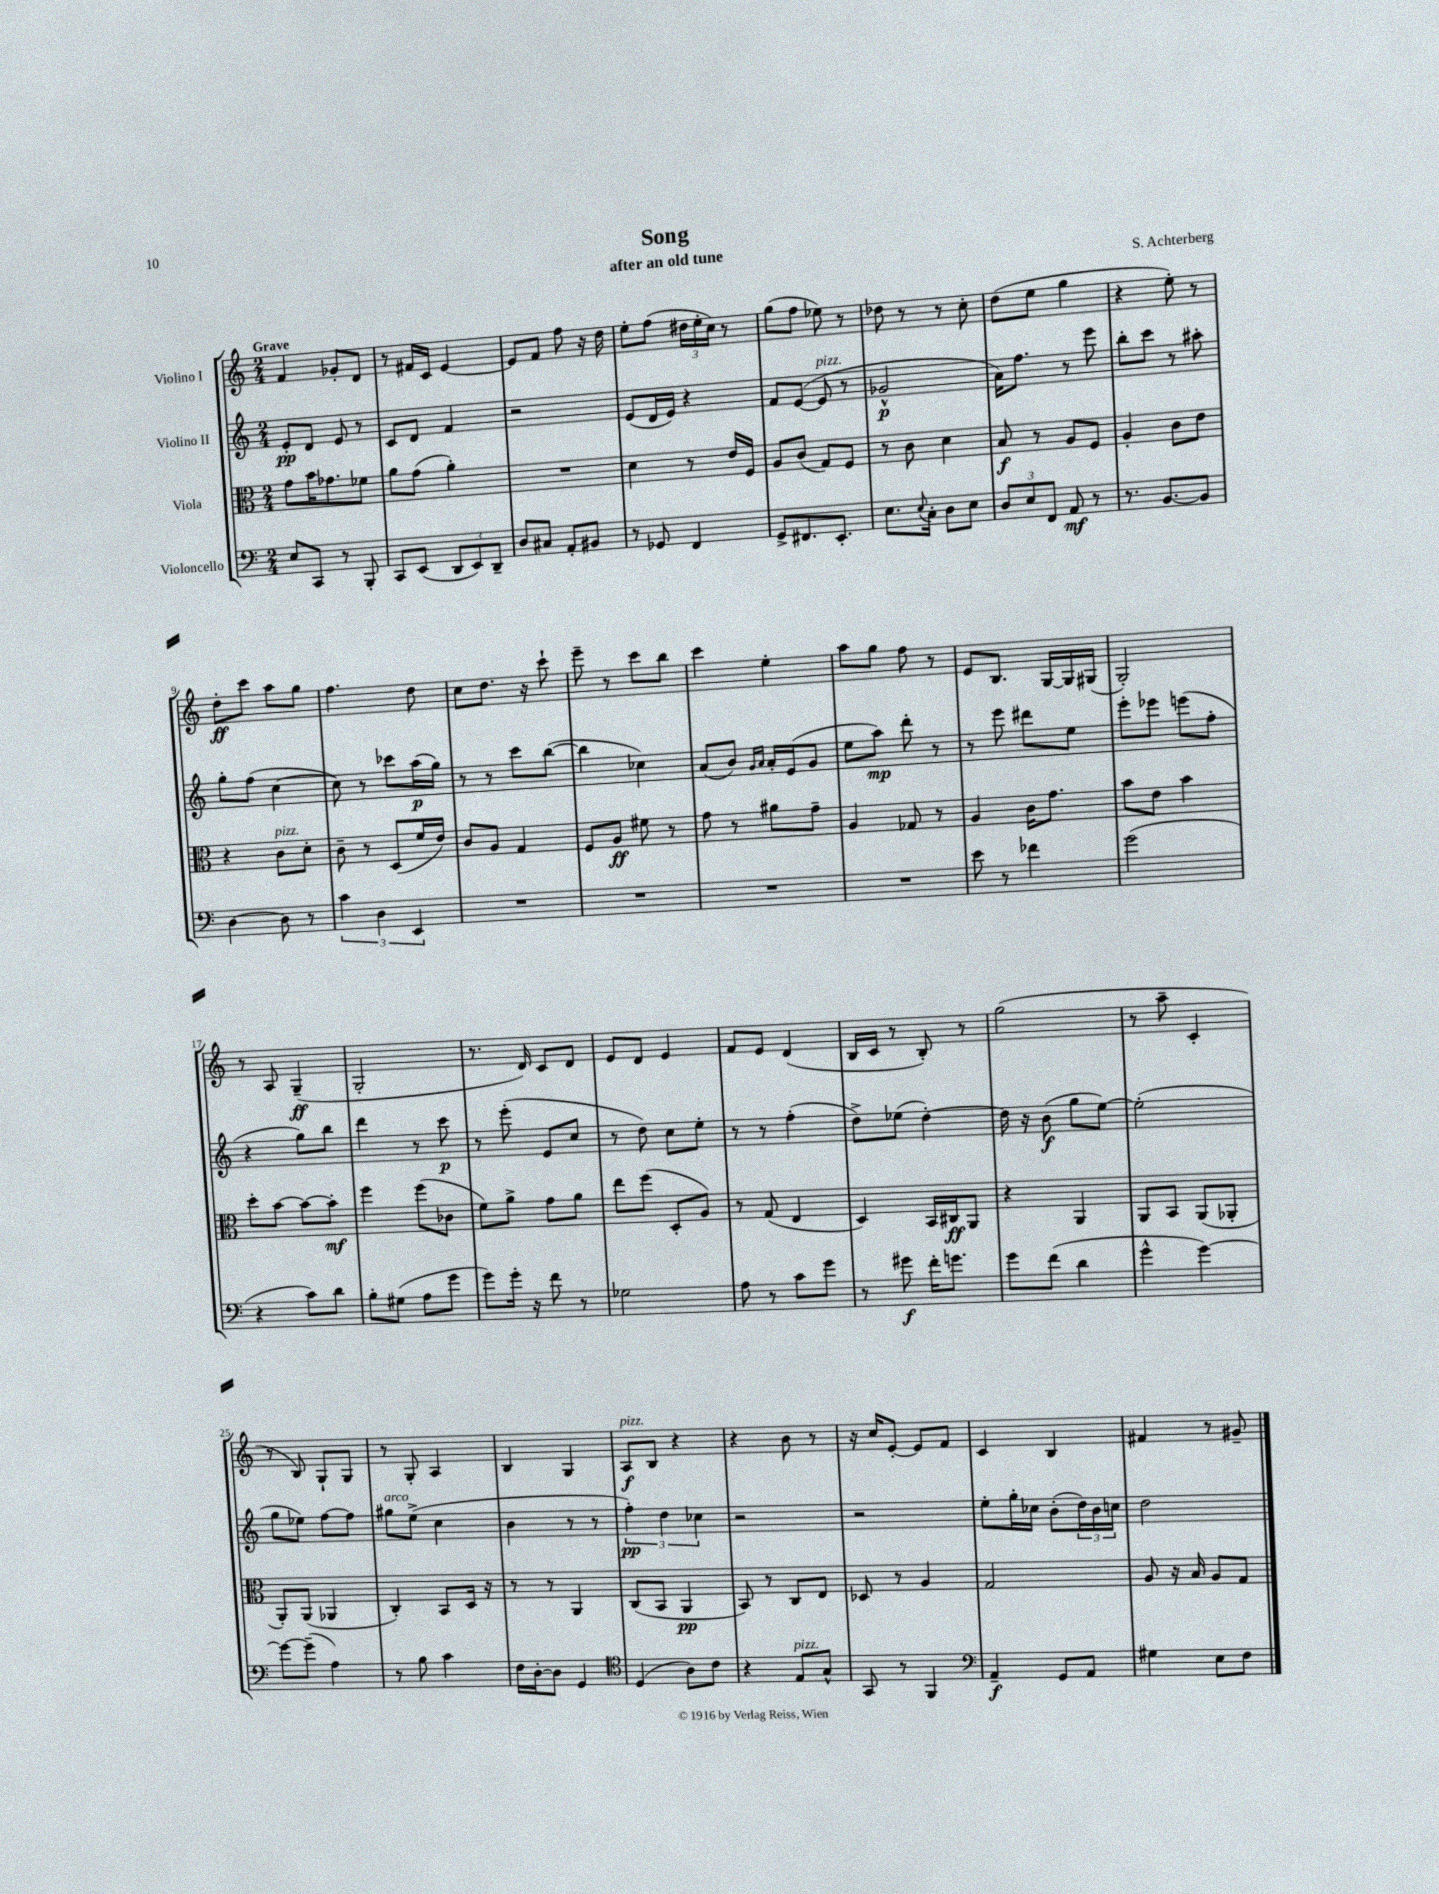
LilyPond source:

\header { title = "Song" composer = "S. Achterberg" subtitle = "after an old tune" }
<<
\new StaffGroup <<
\new Staff = "s0" \with { instrumentName = "Violino I" } {
    \clef treble \key c \major \numericTimeSignature \time 2/4 \tempo "Grave"
    f'4 ges'8-. d'8 |
    r8 fis'16 c'16 e'4~ |
    e'8 f'8 f''8 r16 d''16 |
    e''8-. f''8( \tuplet 3/2 { dis''16 e''16-. c''16) } r8 |
    g''8( f''8 ees''8) r8 |
    des''8 r8 r8 c''8-. |
    d''8( e''8 g''4 |
    r4 e''8-.) r8 |
    d''8-.\ff c'''8 a''8 g''8 |
    f''4. d''8 |
    c''8 d''8. r16 c'''8-! |
    e'''8-- r8 c'''8 b''8 |
    c'''4 e''4-. |
    a''8 g''8 f''8 r8 |
    e'8 b8. g16~ g16 gis16( |
    g2-.) |
    r8 a8 g4--\ff( |
    g2-. |
    r8. d'16) c'8 d'8 |
    e'8 d'8 e'4 |
    f'8 e'8 d'4( |
    b16 c'16 r8 b8-.) r8 |
    g''2( |
    r8 a''8-- c'4-. |
    r8 b8) g8-! g8 |
    r8 g8-. a4 |
    b4 g4 |
    a8\f^\markup { \italic "pizz." } b8 r4 |
    r4 b'8 r8 |
    r16 c''16 e'8~-. e'8 f'8 |
    c'4 b4 |
    fis'4 r8 gis'8-- \bar "|." |
}
\new Staff = "s1" \with { instrumentName = "Violino II" } {
    \clef treble \key c \major \numericTimeSignature \time 2/4
    e'8-.\pp d'8 e'8 r8 |
    c'8 d'8 f'4 |
    r2 |
    e'8( d'16 e'16) r4 |
    f'8 e'8~( e'8^\markup { \italic "pizz." } r8 |
    ges'2-^\p |
    a'16) f''8. r8 e'''8 |
    b''8-. c'''8 r8 ais''8-. |
    g''8-. f''8( c''4~ |
    c''8) r8 ces'''8 a''16\p( g''16) |
    r8 r8 c'''8 b''8~( |
    b''4 ces''4) |
    a'8( b'8) \grace { g'16 a'16 } a'16-. e'16( g'8 |
    e''8 a''8\mp) d'''8-. r8 |
    r8 e'''8 dis'''8 e''8 |
    e'''8-. ees'''8 e'''8( f''8-. |
    r4 g''8) b''8 |
    d'''4 r8 c'''8\p |
    r8 e'''8-.( e'8 c''8 |
    r8 d''8) c''8 e''8-. |
    r8 r8 f''4-.( |
    d''8->) ees''8( d''4~-.) |
    d''16 r16 b'8\f( g''8 e''8~) |
    e''2-.( |
    g''8 ees''8) f''8~ f''8 |
    gis''8^\markup { \italic "arco" } e''8->( c''4 |
    b'4 r8 r8 |
    \tuplet 3/2 { f''4-.\pp) d''4 ces''4 } |
    r2 |
    r2 |
    e''8-. g''16-. ces''16 b'8-.( \tuplet 3/2 { d''16) b'16 c''16 } |
    d''2 \bar "|." |
}
\new Staff = "s2" \with { instrumentName = "Viola" } {
    \clef alto \key c \major \numericTimeSignature \time 2/4
    g'8 b'16 ges'8. fes'8 |
    a'8 g'8( a'4-.) |
    R2 |
    d'4 r8 e'16 f16 |
    a8 c'8( g8) f8 |
    r8 c'8 d'4 |
    b8\f r8 a8 f8 |
    a4-. c'8 e'8 |
    r4 c'8^\markup { \italic "pizz." } d'8-. |
    c'8-- r8 d8( f'16 e'16) |
    c'8 a8 g4 |
    f8 a8\ff fis'8 r8 |
    g'8 r8 ais'8 g'8-- |
    a4 ges8 r8 |
    a4 c'16 g'8. |
    b'8 e'8 b'4 |
    d''8-. b'8~ b'8~ b'8-.\mf |
    f''4 f''8( ces'8 |
    f'8) a'8-> g'8 a'8 |
    e''8 f''8( d8-. a8) |
    r8 g8( e4 |
    d4) b,16 cis16\ff a,8 |
    r4 a,4 |
    a,8 b,8 a,8( aes,8-. |
    a,8-.) a,8( aes,4 |
    c4-.) b,8 d16 r16 |
    r8 r8 a,4 |
    c8( b,8 a,4\pp |
    b,8) r8 c8 e8 |
    des8 r8 a4 |
    g2 |
    a8 r16 b16 a8 g8 \bar "|." |
}
\new Staff = "s3" \with { instrumentName = "Violoncello" } {
    \clef bass \key c \major \numericTimeSignature \time 2/4
    e8 c,8 r8 b,,8-. |
    c,8 e,8( \tuplet 3/2 { d,8 e,8) d,8-- } |
    d8 cis8 a,8-. bis,8 |
    r8 ges,8 f,4 |
    g,8-> fis,8. e,8.-. |
    e8. \appoggiatura { e8 } c16-. d8 e8 |
    \tuplet 3/2 { d8 e8 f,8 } a,8\mf r8 |
    r8. b,8.~ b,8 |
    d4~ d8 r8 |
    \tuplet 3/2 { c'4 d4 e,4 } |
    R2 |
    R2 |
    R2 |
    R2 |
    e'8 r8 fes'4 |
    g'2( |
    r4 c'8) d'8 |
    b8-. gis8( a8 g'8 |
    g'8) g'16-. r16 f'8 r8 |
    ges2 |
    a8 r8 c'8 g'8 |
    r8 gis'8\f f'16-. g'8. |
    g'8 f'8( d'4 |
    g'4-^ g'4~) |
    g'8~ g'8--( a4) |
    r8 b8 c'4 |
    f16 d16~-. d8 g,4 |
    \clef tenor d4( a8) c'8 |
    r4 e8^\markup { \italic "pizz." } g8-^ |
    g,8 r8 f,4 |
    \clef bass a,4--\f g,8 a,8 |
    gis4 e8 f8 \bar "|." |
}
>>
>>
